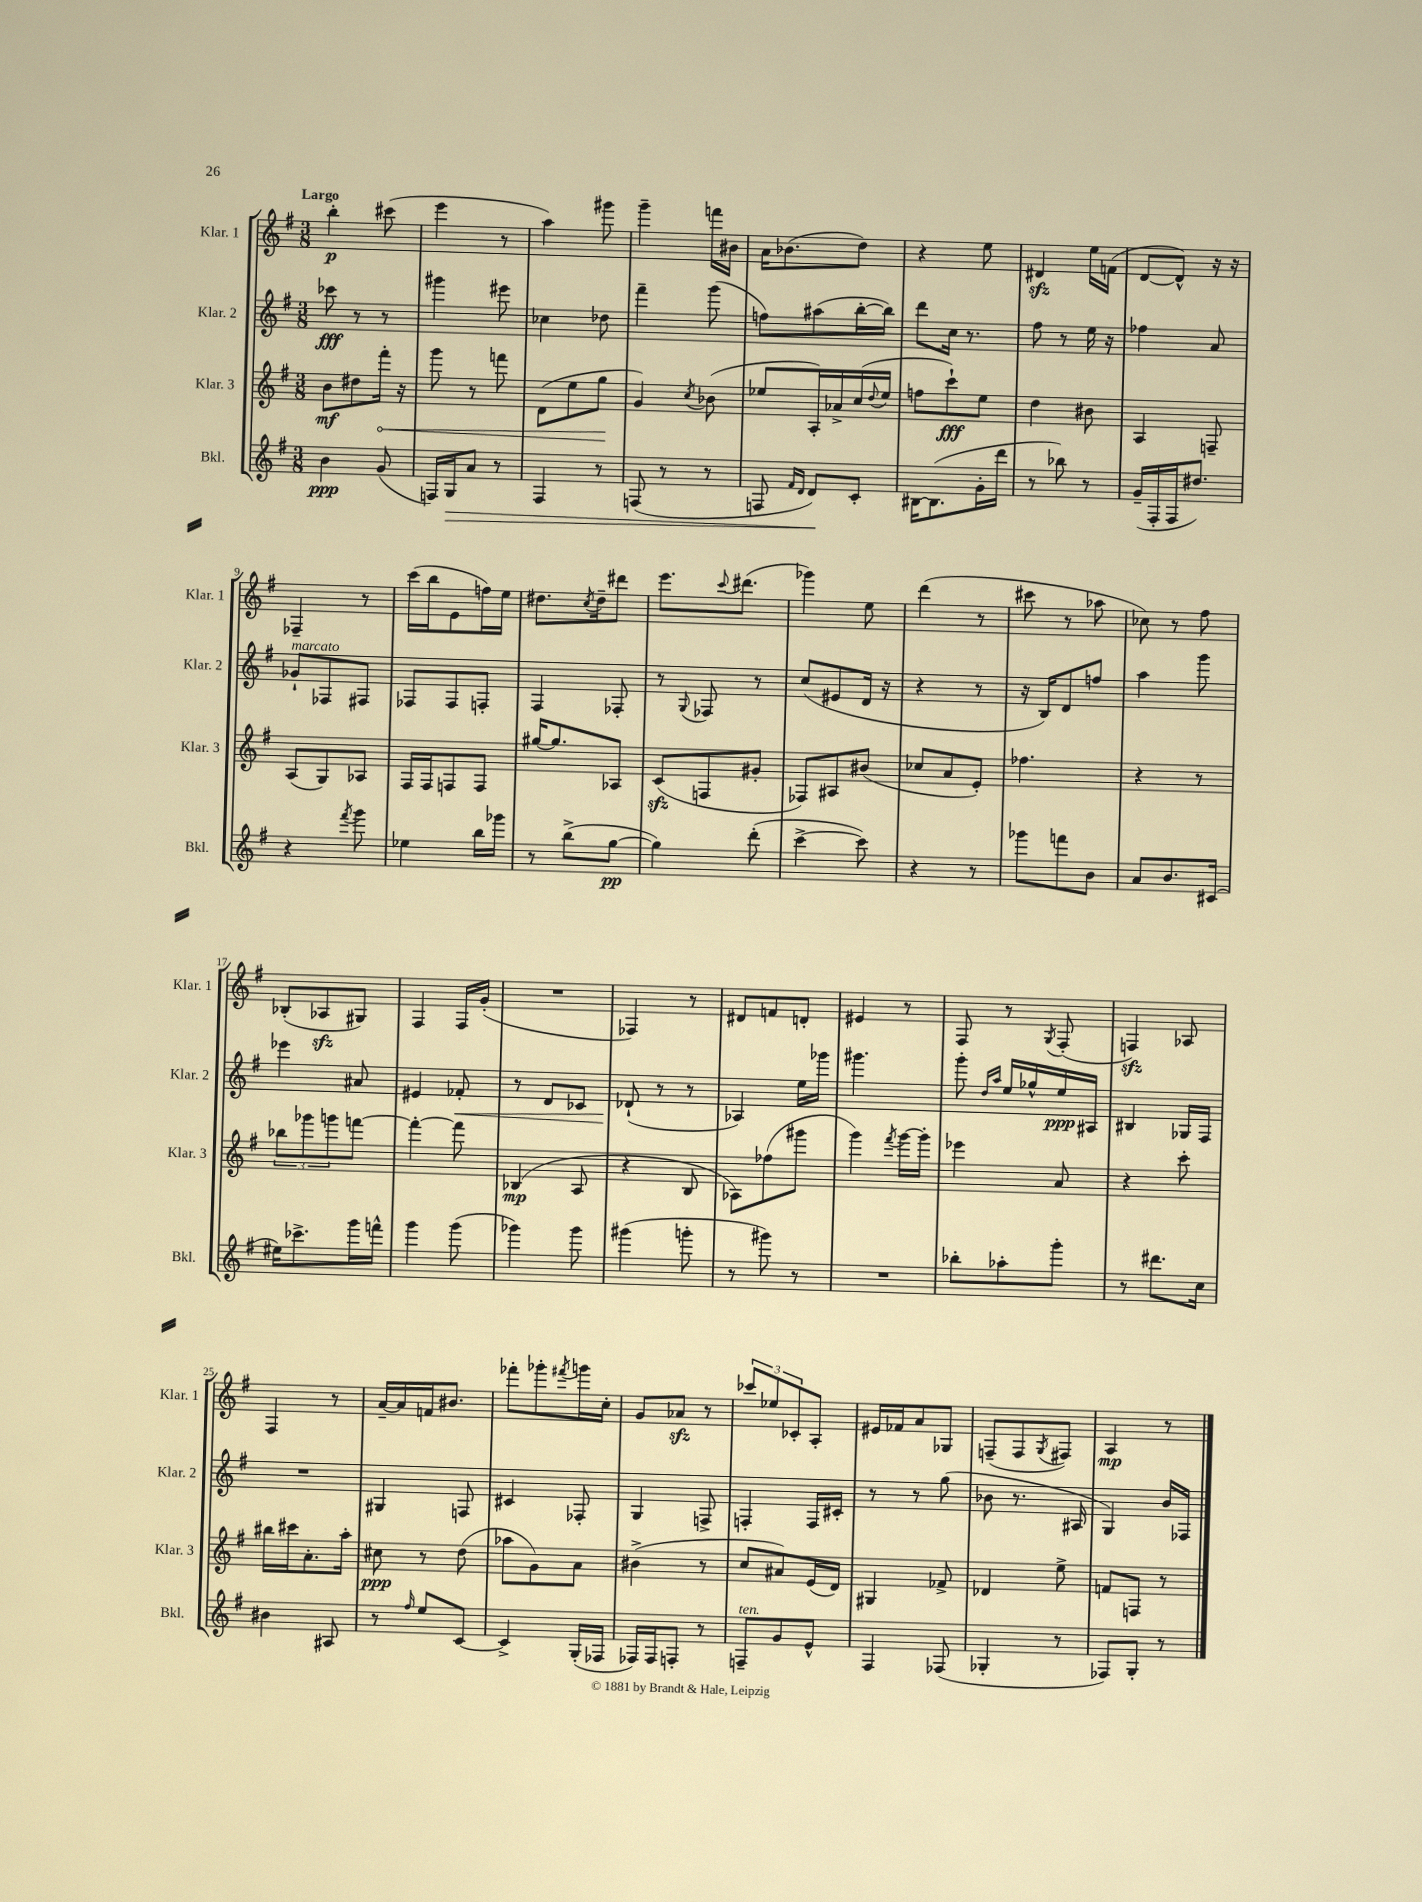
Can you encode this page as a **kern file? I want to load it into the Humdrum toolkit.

**kern	**dynam	**kern	**dynam	**kern	**dynam	**kern	**dynam
*part4	*part4	*part3	*part3	*part2	*part2	*part1	*part1
*staff4	*staff4	*staff3	*staff3	*staff2	*staff2	*staff1	*staff1
*I"Bkl.	*	*I"Klar. 3	*	*I"Klar. 2	*	*I"Klar. 1	*
*I'Bkl.	*	*I'Klar. 3	*	*I'Klar. 2	*	*I'Klar. 1	*
*clefG2	*	*clefG2	*	*clefG2	*	*clefG2	*
*k[f#]	*	*k[f#]	*	*k[f#]	*	*k[f#]	*
*M3/8	*	*M3/8	*	*M3/8	*	*M3/8	*
=1	=1	=1	=1	=1	=1	=1	=1
!	!	!	!	!	!	!LO:TX:a:B:t=Largo	!
4b\	ppp	8b\L	mf	8ccc-X\	fff	4bb'\	p
.	.	8dd#X\	.	8r	.	.	.
!	!	!	!LO:HP:b	!	!	!	!
(8g/	.	16fff#'\Jk	<	8r	.	(8ccc#X\	.
.	.	16r	.	.	.	.	.
=2	=2	=2	=2	=2	=2	=2	=2
16Fn/LL)	.	8ggg\	.	4ggg#X\	.	4eee\	.
!	!LO:HP:b	!	!	!	!	!	!
16G/J	>	.	.	.	.	.	.
8a/J	.	8r	.	.	.	.	.
8r	.	8fffn\	.	8eee#X\	.	8r	.
=3	=3	=3	=3	=3	=3	=3	=3
4F#/	.	(8d\L	.	4cc-X\	.	4aa\)	.
.	.	8ee\	.	.	.	.	.
8r	.	8gg\J	.	8dd-X\	.	8ggg#X\	.
.	.	.	[	.	.	.	.
=4	=4	=4	=4	=4	=4	=4	=4
(8Fn/	.	4g/)	.	4fff#~\	.	4ggg~\	.
8r	.	.	.	.	.	.	.
.	.	8qcc/	.	.	.	.	.
8r	.	(8b-X\	.	(8ggg\	.	16fffn\LL	.
.	.	.	.	.	.	16b#X\JJ	.
=5	=5	=5	=5	=5	=5	=5	=5
8Fn/	.	8ee-X/L	.	8ffn\L)	.	16a\KL	.
.	.	.	.	.	.	(8.b-X\	.
16qqf#/LL	.	.	.	.	.	.	.
16qqd/JJ	.	.	.	.	.	.	.
8d/L)	.	16A'/L)	.	(8aa#X\	.	.	.
.	.	16a-X^/	.	.	.	.	.
8c'/J	]	(16cc/	.	[16bb'\L	.	8dd\J)	.
.	.	8qqdd/	.	.	.	.	.
.	.	16ee-/JJ	.	16bb\JJ])	.	.	.
=6	=6	=6	=6	=6	=6	=6	=6
[16B#X\KL	.	8ffn\L	.	8ddd\L	.	4r	.
(8.B#\]	.	.	.	.	.	.	.
.	.	8ccc`\)	fff	16cc\Jk	.	.	.
.	.	.	.	8.r	.	.	.
16g'\L	.	8ee\J	.	.	.	8ee\	.
16ddd\JJ	.	.	.	.	.	.	.
=7	=7	=7	=7	=7	=7	=7	=7
8r	.	4dd\	.	8ff#\	.	4d#Xzz/	.
8bb-X\)	.	.	.	8r	.	.	.
8r	.	8b#X\	.	16ee\	.	16ee\LL	.
.	.	.	.	16r	.	(16fn\JJ	.
=8	=8	=8	=8	=8	=8	=8	=8
(16g~/LL	.	4A/	.	4ff-X\	.	[8d/L	.
16F#'/	.	.	.	.	.	.	.
16F#/J	.	.	.	.	.	8d^^/J])	.
8.dd#X/J)	.	.	.	.	.	.	.
.	.	8Fn~/	.	8a/	.	16r	.
.	.	.	.	.	.	16r	.
!!LO:LB:g=z
=9	=9	=9	=9	=9	=9	=9	=9
!	!	!	!	!LO:TX:a:i:t=marcato	!	!	!
4r	.	(8A/L	.	8g-X`/L	.	4F-X~/	.
.	.	8G/)	.	8F-X/	.	.	.
8qfff#/	.	.	.	.	.	.	.
8ggg\	.	8A-X/J	.	8F#X/J	.	8r	.
=10	=10	=10	=10	=10	=10	=10	=10
4ee-X\	.	16F#/LL	.	8F-X/L	.	(16ccc\LL	.
.	.	16F#/J	.	.	.	16bb\J	.
.	.	8Fn/	.	8F-/	.	8e\	.
16bb\LL	.	8F/J	.	8Fn'/J	.	16ffn\L)	.
16ggg-X\JJ	.	.	.	.	.	16ee\JJ	.
=11	=11	=11	=11	=11	=11	=11	=11
8r	.	[16gg#X/KL	.	4F#/	.	8.dd#X\L	.
.	.	8.gg#/]	.	.	.	.	.
(8bb^\L	.	.	.	.	.	.	.
.	.	.	.	.	.	8qcc/	.
.	.	.	.	.	.	16dd#~\k	.
[8gg\J	pp	8A-X/J	.	8F-X'/	.	8ddd#X\J	.
=12	=12	=12	=12	=12	=12	=12	=12
4gg\])	.	(8czz/L	.	8r	.	8.eee\L	.
.	.	.	.	8qqG/	.	.	.
.	.	8Fn/	.	8F-X/	.	.	.
.	.	.	.	.	.	8qqccc/	.
.	.	.	.	.	.	(8.ddd#X\J	.
(8ddd'\	.	8g#X'/J	.	8r	.	.	.
=13	=13	=13	=13	=13	=13	=13	=13
[4ccc^\	.	8F-X/L)	.	(8cc/L	.	4ggg-X\)	.
.	.	8A#X/	.	8e#X/	.	.	.
8ccc\])	.	(8b#X/J	.	16d/Jk	.	8ee\	.
.	.	.	.	16r	.	.	.
=14	=14	=14	=14	=14	=14	=14	=14
4r	.	8cc-X/L	.	4r	.	(4ddd\	.
.	.	8a/	.	.	.	.	.
8r	.	8e'/J)	.	8r	.	8r	.
=15	=15	=15	=15	=15	=15	=15	=15
8ggg-X\L	.	4.ff-X\	.	16r	.	8ccc#X\	.
.	.	.	.	16B/KL)	.	.	.
8fffn\	.	.	.	8d/	.	8r	.
8b\J	.	.	.	8ffn/J	.	8aa-X\	.
=16	=16	=16	=16	=16	=16	=16	=16
8a/L	.	4r	.	4aa\	.	8cc-X\)	.
8.b/	.	.	.	.	.	8r	.
.	.	8r	.	8ggg\	.	8ff#\	.
(16c#X/Jk	.	.	.	.	.	.	.
!!LO:LB:g=z
=17	=17	=17	=17	=17	=17	=17	=17
16ee#X\KL)	.	12bb-X\L	.	4eee-X\	.	(8B-X'/L	.
8.ccc-X^\	.	.	.	.	.	.	.
.	.	12ggg-X\	.	.	.	.	.
.	.	.	.	.	.	8A-Xzz/	.
.	.	12gggn\	.	.	.	.	.
16ggg\L	.	[8fffn\J	.	8a#X/	.	8G#X/J)	.
16fffn^^\JJ	.	.	.	.	.	.	.
=18	=18	=18	=18	=18	=18	=18	=18
4ggg\	.	4fff'\_	.	4e#X/	.	4F#/	.
!	!	!	!	!	!LO:HP:b	!	!
(8ggg\	.	8fff\]	.	8f-X'/	<	16F#/LL	.
.	.	.	.	.	.	(16g'/JJ	.
=19	=19	=19	=19	=19	=19	=19	=19
4ggg-X\)	.	(4B-X/	mp	8r	.	4.r	.
.	.	.	.	8d/L	.	.	.
8ggg-\	.	8A/	.	8c-X/J	.	.	.
=20	=20	=20	=20	=20	=20	=20	=20
(4ggg#X\	.	4r	.	(8d-X`/	.	4F-X/)	.
.	.	.	.	8r	[	.	.
8gggn'\	.	8B/	.	8r	.	8r	.
=21	=21	=21	=21	=21	=21	=21	=21
8r	.	8A-X\L)	.	4A-X/)	.	8d#X/L	.
8ggg#X\)	.	(8ff-X\	.	.	.	8fn/	.
8r	.	8ggg#X\J	.	16ee\LL	.	8dn'/J	.
.	.	.	.	16ggg-X\JJ	.	.	.
=22	=22	=22	=22	=22	=22	=22	=22
4.r	.	4ggg\)	.	4.ggg#X\	.	4e#X/	.
.	.	8qfff#/	.	.	.	.	.
.	.	[16ggg\LL	.	.	.	8r	.
.	.	16ggg'\JJ]	.	.	.	.	.
=23	=23	=23	=23	=23	=23	=23	=23
8bb-X'\L	.	4eee-X\	.	8ggg'\	.	8F#/	.
.	.	.	.	16qqdd/LL	.	.	.
.	.	.	.	16qqaa/JJ	.	.	.
8aa-X'\	.	.	.	16ee/LL	.	8r	.
.	.	.	.	16gg-X^^/	.	.	.
.	.	.	.	.	.	8qG/	.
8ggg'\J	.	8a/	.	16ee/	ppp	(8F#'/	.
.	.	.	.	16A#X/JJ	.	.	.
=24	=24	=24	=24	=24	=24	=24	=24
8r	.	4r	.	4B#X/	.	4Fnzz/)	.
8.ddd#X\L	.	.	.	.	.	.	.
.	.	8ccc'\	.	16G-X/LL	.	8A-X/	.
16cc\Jk	.	.	.	16F#/JJ	.	.	.
!!LO:LB:g=z
=25	=25	=25	=25	=25	=25	=25	=25
4b#X\	.	16bb#X\LL	.	4.r	.	4F#/	.
.	.	16ccc#X\J	.	.	.	.	.
.	.	8.a'\	.	.	.	.	.
8A#X/	.	.	.	.	.	8r	.
.	.	16aa'\Jk	.	.	.	.	.
=26	=26	=26	=26	=26	=26	=26	=26
8r	.	8cc#X\	ppp	4G#X/	.	[16a~/LL	.
.	.	.	.	.	.	16a/]	.
16qqff#/	.	.	.	.	.	.	.
8ee/L	.	8r	.	.	.	16fn/J	.
.	.	.	.	.	.	8.b#X/J	.
[8c/J	.	(8dd\	.	8Fn/	.	.	.
=27	=27	=27	=27	=27	=27	=27	=27
4c^/]	.	8aa-X\L	.	4c#X/	.	8fff-X'\L	.
.	.	8g\)	.	.	.	8ggg-X'\	.
.	.	.	.	.	.	8qfff#X/	.
(16G'/LL	.	8a\J	.	8F-X'/	.	16gggn\L	.
16F-X/JJ	.	.	.	.	.	16cc'\JJ	.
=28	=28	=28	=28	=28	=28	=28	=28
16F-X/LL)	.	(4b#X^\	.	4G/	.	8g/L	.
16F-/J	.	.	.	.	.	.	.
8Fn'/J	.	.	.	.	.	8a-Xzz/J	.
8r	.	8r	.	8Fn^/	.	8r	.
=29	=29	=29	=29	=29	=29	=29	=29
!LO:TX:a:i:t=ten.	!	!	!	!	!	!	!
8Fn~/L	.	8cc/L	.	4Fn'/	.	12ccc-X/L	.
.	.	.	.	.	.	12ee-X/	.
8g/	.	8a#X/)	.	.	.	.	.
.	.	.	.	.	.	12c-X'/	.
8e^^/J	.	(16e/L	.	16F/LL	.	8A'/J	.
.	.	16d/JJ)	.	16c#X'/JJ	.	.	.
=30	=30	=30	=30	=30	=30	=30	=30
4F#/	.	4G#X/	.	8r	.	16e#X/LL	.
.	.	.	.	.	.	16f-X/J	.
.	.	.	.	8r	.	8a/	.
(8F-X/	.	8f-X^/	.	(8gg\	.	8G-X/J	.
=31	=31	=31	=31	=31	=31	=31	=31
4G-X'/	.	4d-X/	.	8b-X\	.	(8Fn~/L	.
.	.	.	.	8.r	.	8F/	.
.	.	.	.	.	.	8qG/	.
8r	.	8ee^\	.	.	.	8F#X/J)	.
.	.	.	.	16A#X/	.	.	.
=32	=32	=32	=32	=32	=32	=32	=32
8F-X/L)	.	8fn/L	.	4G/)	.	4A/	mp
8G'/J	.	8Fn/J	.	.	.	.	.
8r	.	8r	.	16b/LL	.	8r	.
.	.	.	.	16F-X/JJ	.	.	.
==	==	==	==	==	==	==	==
*-	*-	*-	*-	*-	*-	*-	*-
